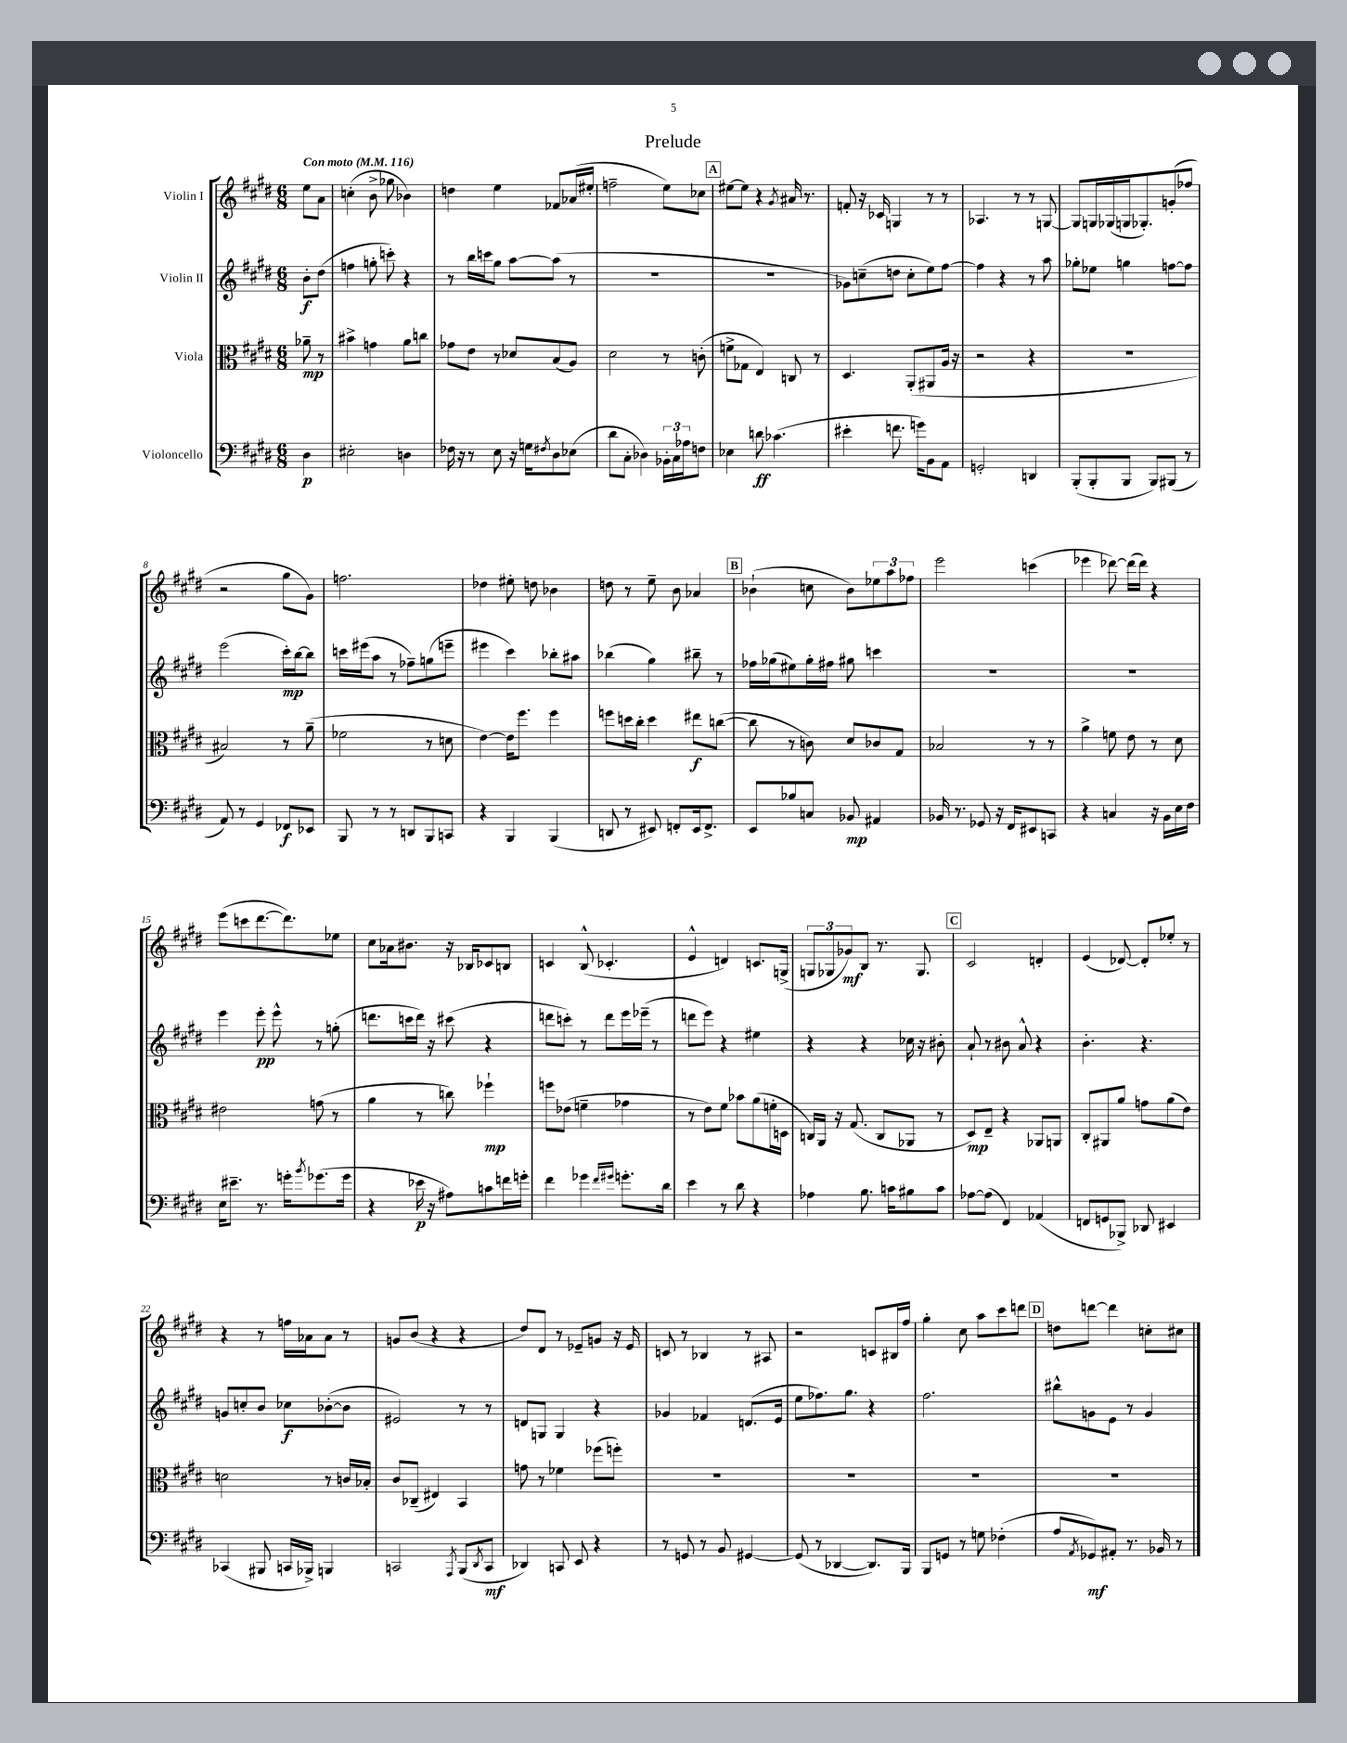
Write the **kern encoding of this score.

**kern	**kern	**kern	**kern
*staff4	*staff3	*staff2	*staff1
*clefF4	*clefC3	*clefG2	*clefG2
*k[f#c#g#d#]	*k[f#c#g#d#]	*k[f#c#g#d#]	*k[f#c#g#d#]
*M6/8	*M6/8	*M6/8	*M6/8
*MM116	*MM116	*MM116	*MM116
4D#	8a-~	8b'	8ee
.	8r	(8dd#	8a
=	=	=	=
2E#'	4b#^	4ff	(4cc'
.	4g	8gg'	8b^
.	.	8ccc')	8gg-
4D	8a	4r	4b-)
.	8cc	.	.
=	=	=	=
16F-	8g-	8r	4dd
16r	.	.	.
8r	8e	16bb	.
.	.	16ccc	.
8E	8r	8gg#	4ee
16r	8d-	[8aa	.
16G	.	.	.
8qF#	.	.	.
8D#	(8B	(8aa]	8f-
(8E-	8A)	8r	(16a-
.	.	.	16ee#'
=	=	=	=
8d#	2d#	2.r	2ff~
8C#'	.	.	.
4D-)	.	.	.
24BB-'	8r	.	8ee)
24C#	.	.	.
24A-	.	.	.
8F	(8c'	.	8cc-
=	=	=	=
4E-	8f^	2.r	[8ee#
.	8G-	.	8ee#]
8d	4E)	.	4r
(4.c-	.	.	.
.	.	.	8qg#
.	8C	.	16a#
.	.	.	8.r
.	8r	.	.
=	=	=	=
4e#'	4.D#	8g-)	8f'
.	.	(8cc~	16r
.	.	.	16c-
8.f	.	8dd	4G
.	(8AA'	8cc'	.
16g)	.	.	.
8BB	8AA#	8ee)	8r
8AA	16A	[8ff#	8r
.	16r	.	.
=	=	=	=
2GG'	2r	4ff#]	4.A-
.	.	4r	.
.	.	.	8r
4DD	4r	8r	8r
.	.	8aa	[8G
=	=	=	=
(8BBB'	2.r	8gg-'	8G]
8BBB'	.	8ee-	16G
.	.	.	(16G-
8BBB	.	4gg	16G
.	.	.	8.G-')
8BBB)	.	.	.
(8BBB#	.	[8ff	(8g'
8r	.	8ff]	8ff-
=	=	=	=
8AA)	2B#)	(2eee	2r
8r	.	.	.
4GG#	.	.	.
8FF-	8r	16ccc#')	8gg#
.	.	[16bb	.
8EE-	(8a~	8bb]	8g#)
=	=	=	=
8BBB	2f-	16ccc	2.ff
.	.	(16eee#	.
8r	.	8aa	.
8r	.	8r	.
8DD	.	8ff-~)	.
8BBB	8r	(8gg	.
8CC	8d	8eee~	.
=	=	=	=
4r	[4e)	4eee#	4dd-
4BBB	16e]	4ccc#)	8ee#'
.	8.ff#	.	.
.	.	.	8dd
(4BBB	4ff#	8bb-'	4b-
.	.	8aa#	.
=	=	=	=
8DD	8ff	(4bb-	8dd
8r	16dd	.	8r
.	16cc#'	.	.
8EE#)	4dd	4gg#)	8ee~
8FF'	.	.	8b
16EE#	8ee#	8bb#~	4a-
8.FF^	.	.	.
.	([8cc	8r	.
=	=	=	=
8EE	8cc]	16ff-	(4b-`
.	.	(16gg-	.
8B-	8r	8ee#)	.
8C	8c)	16gg-'	8cc
.	.	16ff#	.
8BB-	8d#	8gg#	8b-)
4AA#	8c-	4ccc	12ee-
.	.	.	12aa
.	8G#	.	.
.	.	.	12ff-
=	=	=	=
16BB-	2B-	2.r	2eee
8.r	.	.	.
8GG-	.	.	.
16r	.	.	.
16FF#	.	.	.
8EE#	8r	.	(4ccc
8CC	8r	.	.
=	=	=	=
4r	4a^	2.r	4eee-
4C	8f	.	[8ddd-)
.	8e	.	(16ddd-]
.	.	.	16ddd-)
16r	8r	.	4r
16BB	.	.	.
16E	8d#	.	.
16F#	.	.	.
=	=	=	=
16E	2e#	4eee	(8eee
8.e#~	.	.	.
.	.	.	8ccc
8.r	.	8eee'	[8.ddd#
.	.	8eee^^	.
16g'	.	.	8.ddd#])
8qb	.	.	.
(8.g-	(8g	8r	.
.	8r	(8gg'	8ee-
16g-	.	.	.
=	=	=	=
4r	4a	8.ddd	8cc#
.	.	.	16a-
.	.	16ccc	8.b#
16e-	8r	16ddd)	.
16r	.	16r	.
8A#)	8cc)	(8ccc#	16r
.	.	.	16B-
8c	4ff-`	4r	8c-
16f	.	.	8B
16g'	.	.	.
=	=	=	=
4f#	8ff	8ddd	4c
.	(8e-	8ccc')	.
4g-	4f~	8r	(8B^^
.	.	8ddd	4.c-'
16qqf#	.	.	.
16qqg#	.	.	.
8.g'	4g-	16eee	.
.	.	(16eee-~	.
.	.	8r	.
16d#	.	.	.
=	=	=	=
4e	8r	8ddd	4e^^
.	8e)	8eee)	.
8r	8f#	4r	4d)
8d#	8b-	.	.
4r	(8a	4ee#	8.c
.	16f'	.	.
.	16D	.	(16G^
=	=	=	=
4A-	16C)	4r	12G
.	16AA	.	.
.	.	.	12G-
.	16r	.	.
.	.	.	12g-)
.	(8.G#	.	.
8.B	.	4r	8B
.	8C	.	8.r
16c	.	.	.
8B#	8AA-	16cc-	.
.	.	16r	8.G-
8c	8r	8b#'	.
=	=	=	=
[8A-	8D#)	8a`	2c#
(8A-]	8E~	8r	.
4FF#)	4r	8b#	.
.	.	8a^^	.
(4AA-	8AA-	4r	4d'
.	8AA	.	.
=	=	=	=
8FF	8C#'	4.b'	(4e
8GG	8AA#	.	.
8BBB-^)	8a	.	[8d-)
8DD-	8g	4.r	8d-']
4EE#	(8a	.	8ee-'
.	8e)	.	8r
=	=	=	=
(4CC-	2d	8g	4r
.	.	8cc'	.
8BBB#	.	8b	8r
16CC	.	8cc-	16ff
16BBB-^)	.	.	16a-
4BBB	8r	([8b-'	8a-
.	16c	8b-]	8r
.	16B-'	.	.
=	=	=	=
2CC	8c#	2e#)	8g
.	(8C-~	.	(8b
.	4E#)	.	4r
8qAAA	.	.	.
(8BBB	4BB	8r	4r
8qDD#	.	.	.
8CC	.	8r	.
=	=	=	=
4DD-)	8g	8d	8dd#)
.	8r	8G	8d#
8CC	4f-	4G	8r
8EE	.	.	8e-~
4r	(8ff-	4r	8g
.	8ff')	.	16r
.	.	.	16e-
=	=	=	=
8r	2.r	4g-	8c
8GG	.	.	8r
8r	.	4f-	4B-
8BB	.	.	.
[4GG#	.	(8.d	8r
.	.	.	8A#
.	.	16e	.
=	=	=	=
(8GG#]	2.r	8ee	2r
8r	.	8.ff-)	.
[4DD-	.	.	.
.	.	8.gg#	.
8.DD-])	.	4r	8c
.	.	.	16B#
16BBB	.	.	16ff#
=	=	=	=
8BBB	2.r	2.ff#	4gg#'
8GG	.	.	.
8r	.	.	8cc#
8G	.	.	8aa
(4F-'	.	.	8ccc#
.	.	.	8ddd
=	=	=	=
8A	2.r	8bb#^^	8dd
8qAA	.	.	.
8GG-)	.	8g	[8ddd
8AA#'	.	8e	4ddd]
8.r	.	8r	.
.	.	4g	8cc'
16BB-	.	.	.
8r	.	.	8cc#
==	==	==	==
*-	*-	*-	*-
